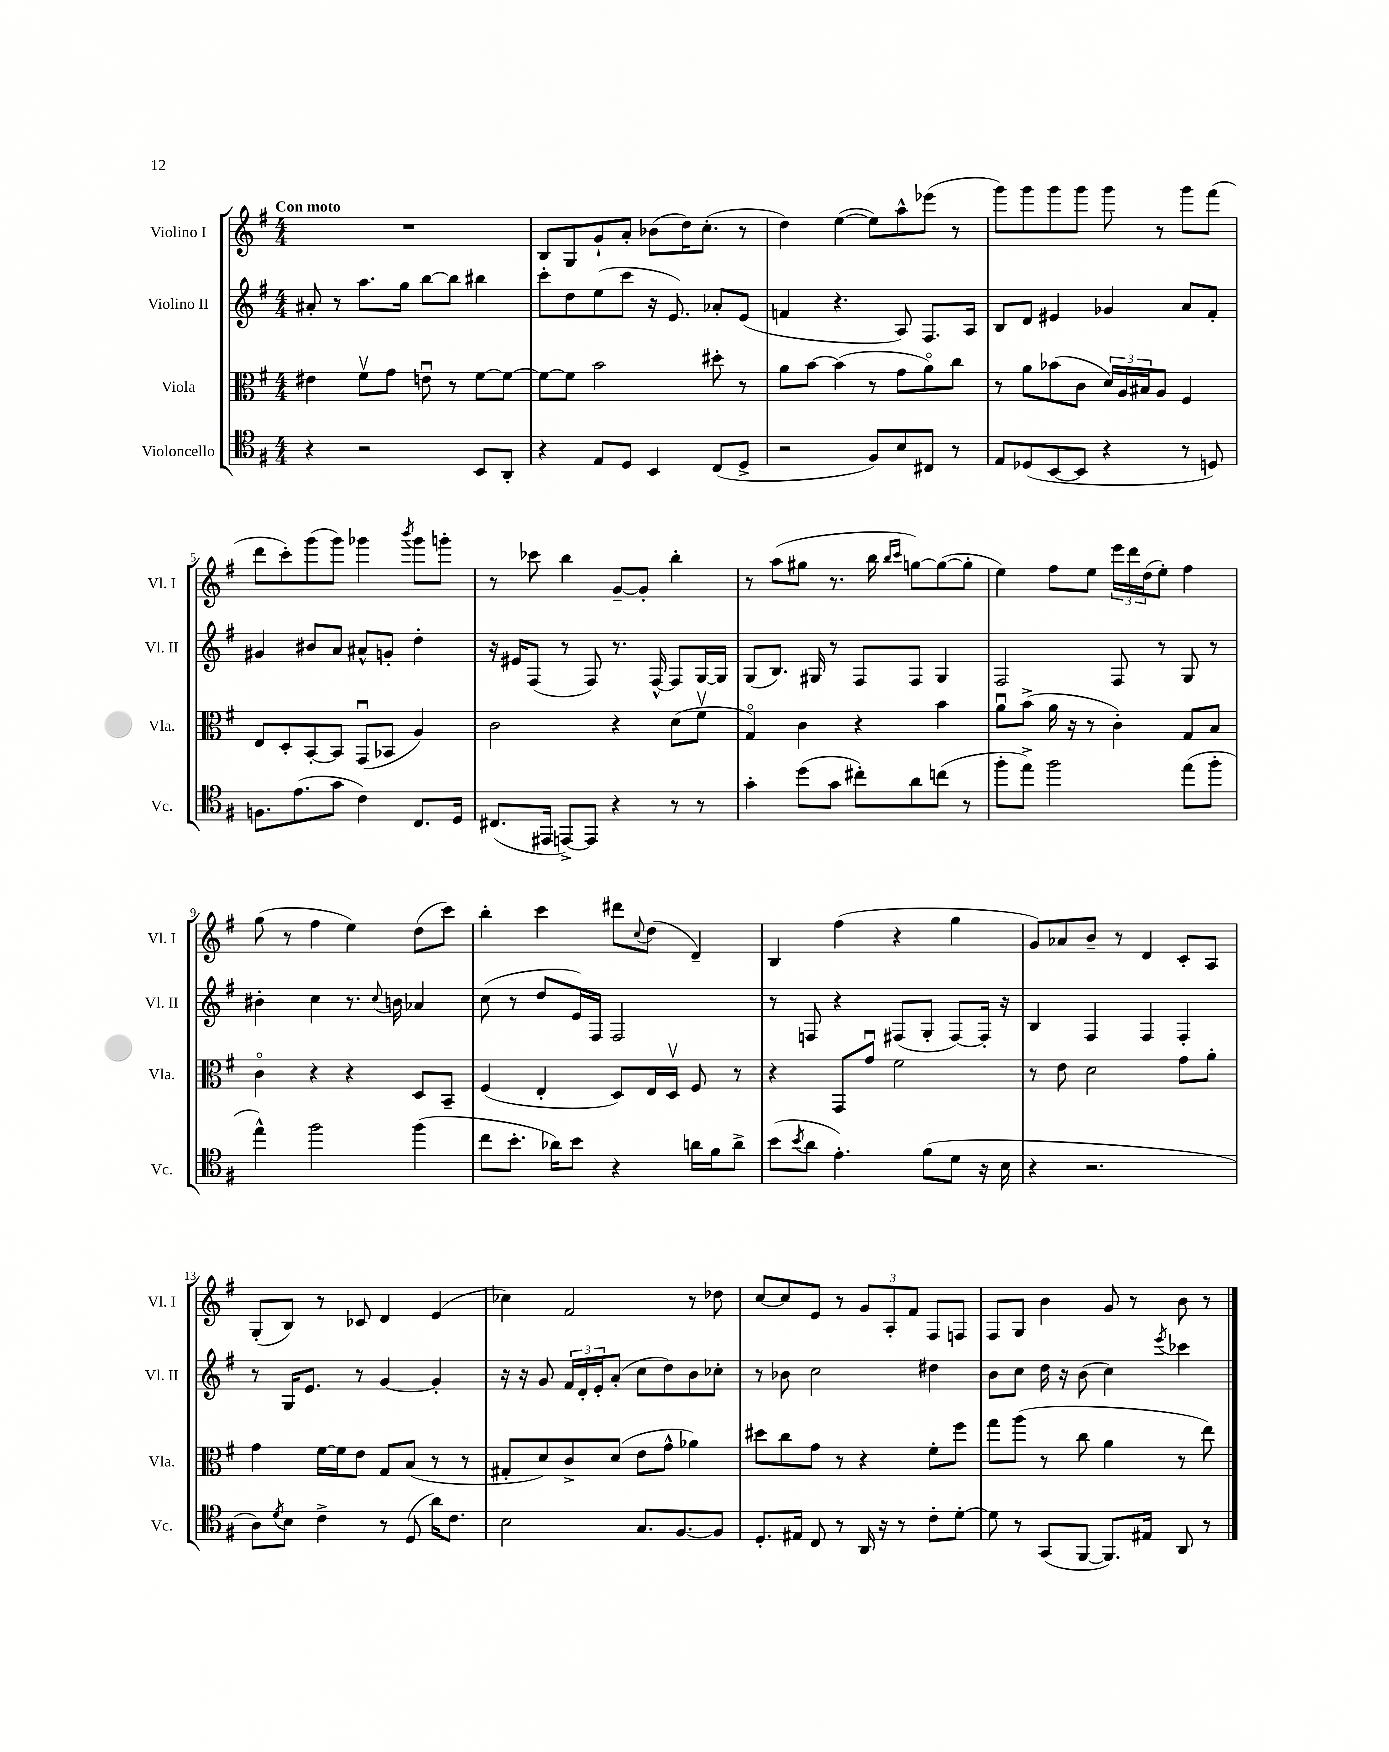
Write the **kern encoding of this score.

**kern	**kern	**kern	**kern
*staff4	*staff3	*staff2	*staff1
*clefC4	*clefC3	*clefG2	*clefG2
*k[f#]	*k[f#]	*k[f#]	*k[f#]
*M4/4	*M4/4	*M4/4	*M4/4
4r	4e#	8a#'	1r
.	.	8r	.
2r	8f#v	8.aa	.
.	8g	.	.
.	.	16gg	.
.	8eu	[8bb	.
.	8r	8bb]	.
8BB	[8f#	4bb#	.
8AA'	8f#_	.	.
=	=	=	=
4r	8f#_	8ccc'	8B
.	8f#]	8dd	8G
8E	2b	(8ee	8g`
8D	.	8ccc	8a'
4BB	.	16r	(8b-
.	.	8.e)	.
.	.	.	16dd)
.	.	.	(8.cc'
(8C	8dd#'	8a-'	.
8D^	8r	(8e	8r
=	=	=	=
2r	8a	4f	4dd)
.	[8b	.	.
.	(4b]	4.r	([4ee
8F#)	8r	.	8ee])
8B	8g	8A)	8aa^^
8C#	8ao)	8.F#	(8eee-
8r	8cc	.	8r
.	.	16A	.
=	=	=	=
8E	8r	8B	8ggg)
(8D-	8a	8d	8ggg
[8BB	(8b-	4e#	8ggg
8BB]	8c	.	8ggg
4r	24d)	4g-	8ggg
.	24A	.	.
.	24B#	.	.
.	8A	.	8r
8r	4F#	8a	8ggg
8D)	.	8f#'	(8fff#
=	=	=	=
8.F	8E	4g#	8ddd
.	8D'	.	8ccc')
(8.e	.	.	.
.	[8BB'	8b#	(8ggg
8g	8BB]	8a	8ggg)
4c)	(8GGu	8a#^^	4ggg-
.	8BB-	8g'	.
.	.	.	8qbbb
8.C	4A)	4dd'	8ggg-
.	.	.	8ggg'
16D	.	.	.
=	=	=	=
(8.C#	2c	16r	8r
.	.	16e#	.
.	.	(8F#	8ccc-
16EE#	.	.	.
[8EE^)	.	8r	4bb
8EE]	.	8F#)	.
4r	4r	8.r	[8g~
.	.	.	8g']
.	.	[16F#^^	.
8r	(8d	8F#]	4bb'
8r	8f#v	[16G	.
.	.	16G]	.
=	=	=	=
4g'	4Go)	(8G	8r
.	.	8.B)	(8aa
(8dd	4c	.	8gg#
.	.	16G#	.
8g	.	8r	8.r
8cc#')	4r	8F#	.
.	.	.	16bb
.	.	.	16qqbb
.	.	.	16qqccc
8a	.	8F#	[8gg)
(8cc	4b	4G#	(8gg_
8r	.	.	8gg']
=	=	=	=
8ff#'	8au	2F#	4ee)
8ee^)	(8b^	.	.
2ff#	16a	.	8ff#
.	16r	.	.
.	8r	.	8ee
.	4c')	8F#	24eee
.	.	.	24ddd
.	.	.	(24dd
.	.	8r	8ee')
(8ee	8G	8G	4ff#
8ff#'	8B	8r	.
=	=	=	=
4ee^^)	4co	4b#'	(8gg
.	.	.	8r
2ff#	4r	4cc	4ff#
.	4r	8.r	4ee)
.	.	8qqcc	.
.	.	16b	.
(4ff#	8D	4a-	(8dd
.	8BB~	.	8ccc)
=	=	=	=
8cc	(4F#	(8cc	4bb'
8.b'	.	8r	.
.	4E'	8dd	4ccc
16a-)	.	.	.
8b	.	16e)	.
.	.	16F#	.
4r	8D)	2F#	8ddd#
.	.	.	8qqcc
.	16E	.	(8dd
.	16Dv	.	.
16a	8F#	.	4d~)
16f#	.	.	.
8a^	8r	.	.
=	=	=	=
(8b	4r	8r	4B
8qb	.	.	.
8a	.	8F	.
4.e')	8GG	4r	(4ff#
.	8gu	.	.
.	2f#	(8F#	4r
(8f#	.	8G'	.
8d	.	[8F#)	4gg
16r	.	16F#']	.
16B	.	16r	.
=	=	=	=
4r	8r	4B	8g)
.	8e	.	8a-
2.r	2d	4F#	8b~
.	.	.	8r
.	.	4F#	4d
.	8g	4F#'	8c'
.	8a'	.	8A
=	=	=	=
8A)	4g	8r	(8G'
8qd	.	.	.
8B	.	16G	8B)
.	.	8.e	.
4c^	[16f#	.	8r
.	16f#]	.	.
.	8e	8r	8c-
8r	8G	[4g	4d
(8D	(8B	.	.
16a)	8r	4g']	(4e
8.c	.	.	.
.	8r	.	.
=	=	=	=
2B	8G#'	16r	4cc-)
.	.	16r	.
.	8d)	8g	.
.	8c^	24f#	2f#
.	.	24d'	.
.	.	24e'	.
.	(8d	(8a'	.
8.G	8e	8cc	.
.	8g^^	8dd)	.
[8.F#	.	.	.
.	4a-)	8b	8r
8F#]	.	8cc-'	8dd-
=	=	=	=
8.D'	8dd#	8r	[8cc
.	8cc	8b-	8cc]
16E#	.	.	.
8C	8g	2cc	8e
8r	8r	.	8r
16AA	4r	.	12g
16r	.	.	.
.	.	.	12A'
8r	.	.	.
.	.	.	12f#
8c'	8f#'	4dd#	8F#
[8d'	8ff#	.	8F
=	=	=	=
8d]	8gg	8b	8F#
8r	(8aa	8cc	8G
(8GG	8r	16dd	4b
.	.	16r	.
[8FF#	8cc	(8b	.
8.FF#])	4a	4cc)	8g
.	.	.	8r
16E#	.	.	.
.	.	8qeee	.
8AA	8r	4ccc-	8b
8r	8ee)	.	8r
==	==	==	==
*-	*-	*-	*-
